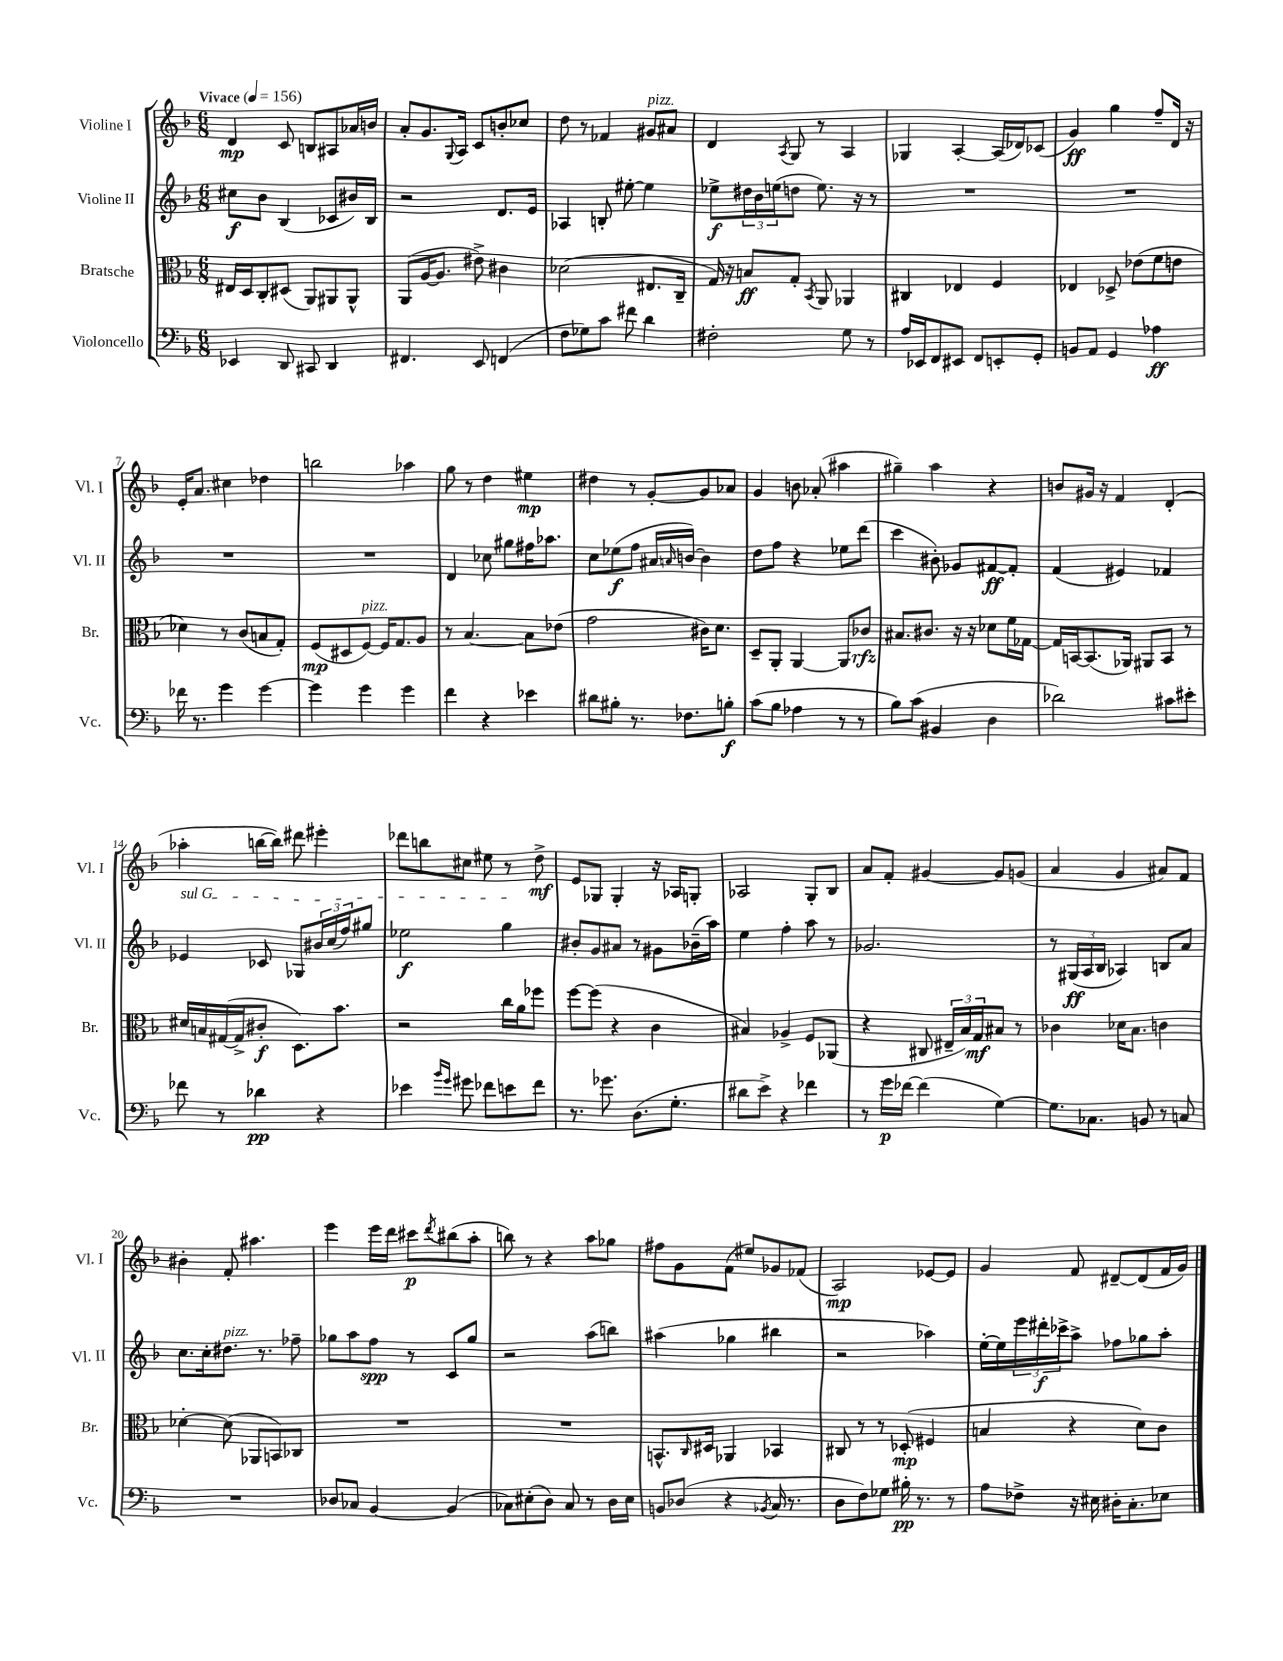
<<
\new StaffGroup <<
\new Staff = "s0" \with { instrumentName = "Violine I" shortInstrumentName = "Vl. I" } {
    \clef treble \key f \major \numericTimeSignature \time 6/8 \tempo "Vivace" 4 = 156
    d'4\mp c'8 b8 ais8 aes'16 b'16 |
    a'8-. g'8. \appoggiatura { g8 } a16 c'8 b'8-. ces''8 |
    d''8 r8 fes'4 gis'8^\markup { \italic "pizz." } ais'8 |
    d'4 \acciaccatura { a8 } g8 r8 a4 |
    ges4 a4~-. a16( des'16) ces'8( |
    g'4\ff) g''4 f''8-- d'16 r16 |
    e'16-. a'8. cis''4 des''4 |
    b''2 aes''4 |
    g''8 r8 d''4 eis''4\mp |
    dis''4 r8 g'8~-. g'8 aes'8 |
    g'4 b'8 aes'8-.( ais''4 |
    gis''4--) a''4 r4 |
    b'8 gis'16 r16 f'4 d'4-.( |
    aes''4-. b''16~ b''16) dis'''8 eis'''4-. |
    des'''8 b''8 cis''8 eis''8 r8 d''8->\mf |
    e'8 ges8 ges4-. r16 aes16 g8-. |
    aes2 g8-. bes8 |
    a'8 f'8-. gis'4~ gis'8 g'8( |
    a'4 g'4 ais'8) f'8 |
    bis'4-. f'8-. ais''4. |
    e'''4 e'''16 d'''16 cis'''8\p \acciaccatura { d'''8 } bis''8( a''8-. |
    b''8) r8 r4 a''8 ges''8 |
    fis''8 g'8 f'8( eis''8) ges'8 fes'8( |
    a2\mp) ees'8~ ees'8 |
    g'4 f'8 dis'8~-- dis'8( f'16 g'16) \bar "|." |
}
\new Staff = "s1" \with { instrumentName = "Violine II" shortInstrumentName = "Vl. II" } {
    \clef treble \key f \major \numericTimeSignature \time 6/8
    cis''8\f bes'8 bes4( ces'8 bis'16) bes16 |
    r2 d'8. e'16 |
    aes4 b8-. eis''8~-. eis''4 |
    ees''8->\f \tuplet 3/2 { dis''16 bes'16 e''16( } d''8 e''8.) r16 r8 |
    R2. |
    R2. |
    R2. |
    R2. |
    d'4 ces''8 gis''8 fis''16 aes''8. |
    c''8 ees''8\f( f''8 ais'16 \grace { a'16 } b'16~) b'4 |
    d''8 f''8 r4 ees''8 d'''8( |
    c'''4 bis'8-.) ges'8 fis'8~\ff fis'8-. |
    f'4( eis'4) fes'4 |
    \once \override TextSpanner.bound-details.left.text = \markup { \italic "sul G" } ees'4\startTextSpan ces'8 ges8 \tuplet 3/2 { bis'16 c''16( f''16) } gis''8 |
    ees''2\f g''4\stopTextSpan |
    bis'8-. g'8 ais'8 r8 gis'8 bes'16--( a''16) |
    e''4 f''4-. a''8 r8 |
    ges'2. |
    r8 \tuplet 3/2 { gis16\ff( a16 bes16 } aes4) b8 a'8 |
    c''8. c''16-. dis''8.^\markup { \italic "pizz." } r8. fes''8-- |
    ges''8 a''8 f''8\spp r8 c'8 ges''8 |
    r2 a''8( b''8) |
    ais''4( ges''4 bis''4 |
    r2 aes''4) |
    e''16~-. e''16 \tuplet 3/2 { e'''16 dis'''16-.\f ces'''16-> } a''8-> fes''8 ges''8 a''8-. \bar "|." |
}
\new Staff = "s2" \with { instrumentName = "Bratsche" shortInstrumentName = "Br." } {
    \clef alto \key f \major \numericTimeSignature \time 6/8
    eis16 d16 c8-. dis8( a,8) ais,8 ais,8-^ |
    a,8( a16~ a8. eis'8->) cis'4 |
    des'2( eis8. c16-- |
    g16) r16 b8\ff g8-. \acciaccatura { bes,8 } a,8 aes,4 |
    cis4 ees4 f4 |
    ees4 des8-> ees'8( f'8 e'8 |
    des'4) r8 c'8( b8 g8-.) |
    f8\mp( dis8 f8~^\markup { \italic "pizz." }) f16 g8. a8 |
    r8 bes4.~ bes8 ees'8( |
    g'2 cis'16) d'8. |
    d8-- a,8-. a,4~ a,8 ces'8\rfz |
    bis8. cis'8. r16 r16 des'8 f'16 ges16~ |
    ges16 b,16~ b,8.( aes,16) ais,8 b,8 r8 |
    dis'16 b16 gis16~( gis16-> cis'8-.\f d8.) bes'8. |
    r2 c''16 a'16 fes''8 |
    f''8~ f''8( r4 c'4 |
    bis4) aes4-> f8 aes,8( |
    r4 cis8 \tuplet 3/2 { eis16-- bes16) g16\mf } bis8 r8 |
    ces'4 des'16 bes8. c'4 |
    des'4~-. des'8( aes,8 b,8) ces8 |
    R2. |
    R2. |
    b,8.-^ \grace { c16 } dis16 aes,4 bes,4 |
    cis8 r8 r8 des8-.\mp( fis4 |
    b4 r4 d'8) c'8 \bar "|." |
}
\new Staff = "s3" \with { instrumentName = "Violoncello" shortInstrumentName = "Vc." } {
    \clef bass \key f \major \numericTimeSignature \time 6/8
    ees,4 d,8 cis,8 d,4 |
    fis,4. e,8 f,4( |
    f8 ges8) c'8 fis'8 d'4 |
    fis2-. g8 r8 |
    a16 ees,16 f,8 eis,8 f,8 e,8-. g,8-. |
    b,8 a,8 g,4 aes4\ff |
    fes'16 r8. g'4 g'4~ |
    g'4 g'4 g'4 |
    f'4 r4 ees'4 |
    dis'8 bis8-. r8. fes8. b8-.\f |
    c'8( bes8 aes4 r8 r8 |
    bes8) c'8( bis,4 d4 |
    des'2) cis'8 eis'8-. |
    fes'8 r8 des'4\pp r4 |
    ees'4 \grace { bes'16 g'16 } gis'8 fes'8 e'8 fes'8 |
    r8. ges'8. d8.( g8.-. |
    dis'8 e'8->) r4 fes'4 |
    r8 g'16\p fes'16~ fes'4( g4~) |
    g8. ces8. b,8 r8 c8 |
    R2. |
    des8 ces8 bes,4~ bes,4( |
    ces8) eis8-.( d8) ces8 r8 d16 eis16 |
    b,8 des8( r4 \acciaccatura { bes,8 } c16 r8. |
    d8 f8) ges8 bis16-.\pp r8. r8 |
    a8 fes8-> r16 eis16 dis16-. c8.-. ees8 \bar "|." |
}
>>
>>
